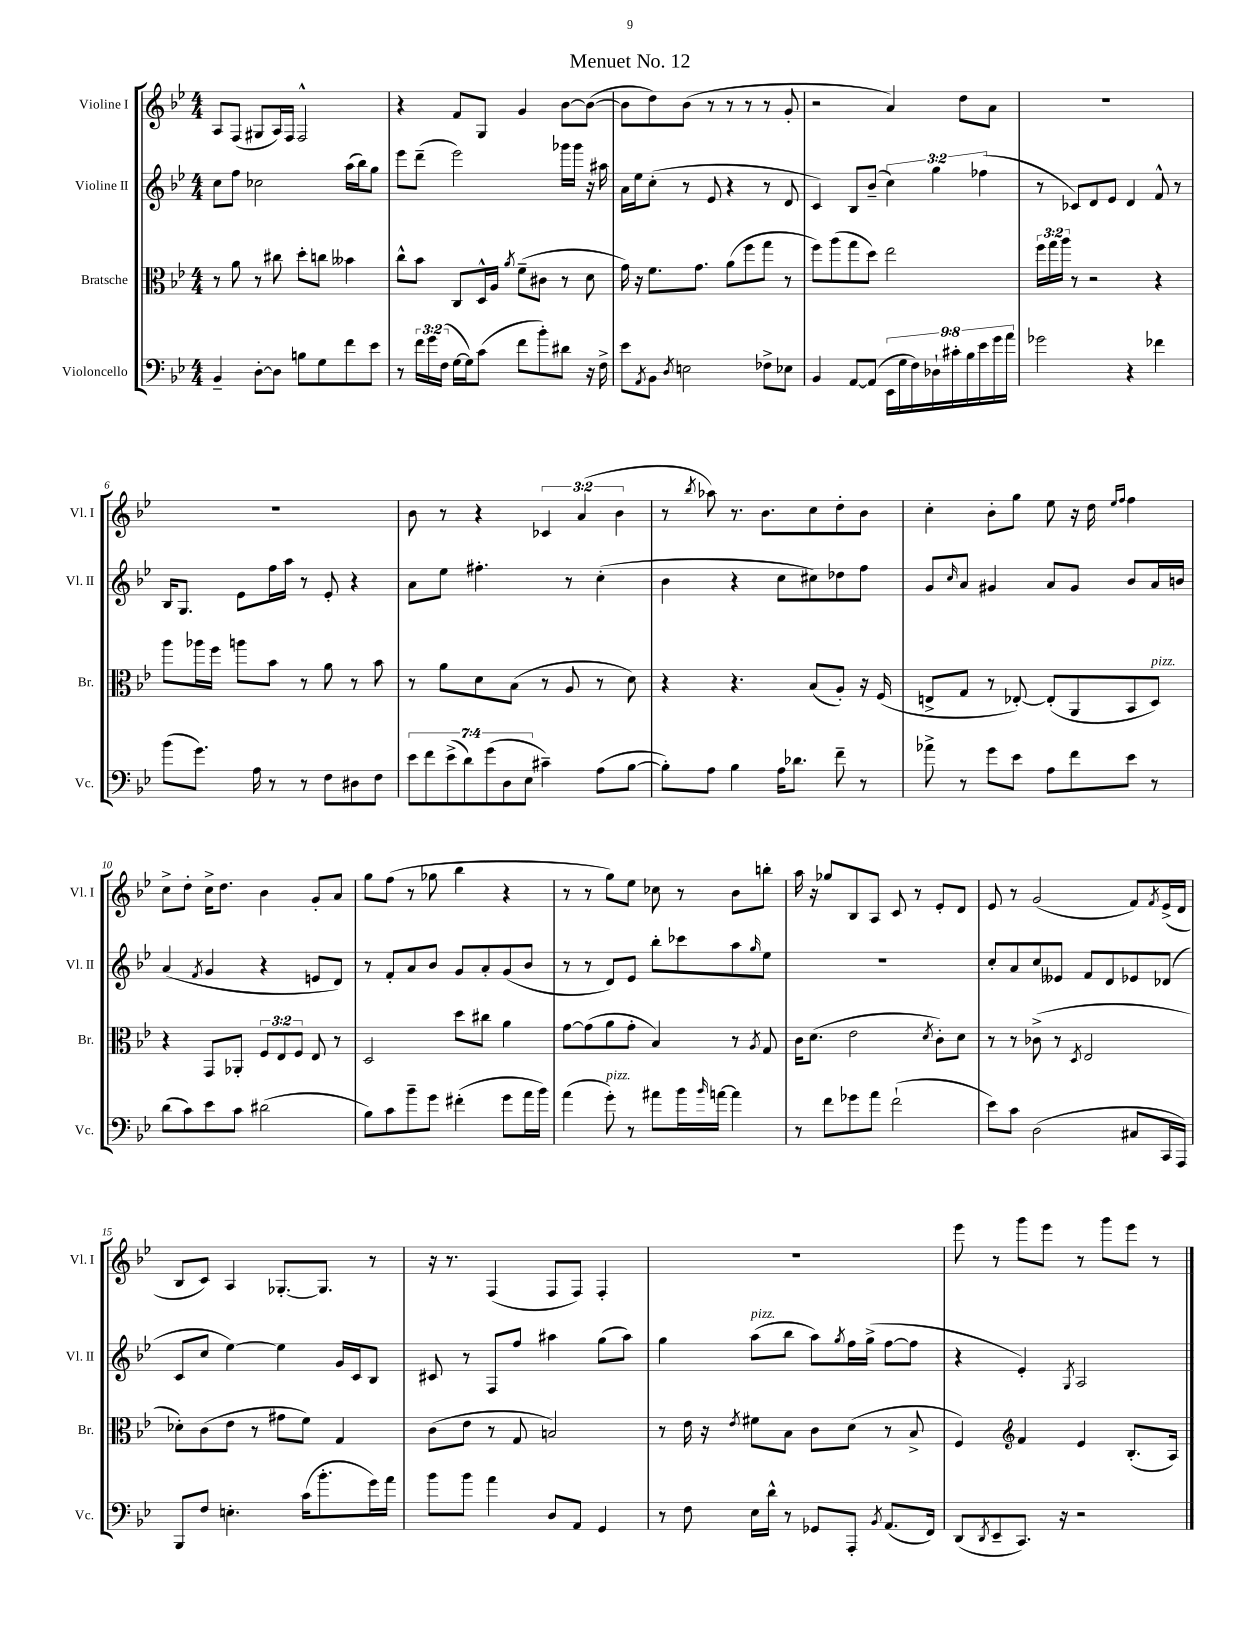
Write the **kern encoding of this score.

**kern	**kern	**kern	**kern
*part4	*part3	*part2	*part1
*staff4	*staff3	*staff2	*staff1
*I"Violoncello	*I"Bratsche	*I"Violine II	*I"Violine I
*I'Vc.	*I'Br.	*I'Vl. II	*I'Vl. I
*clefF4	*clefC3	*clefG2	*clefG2
*k[b-e-]	*k[b-e-]	*k[b-e-]	*k[b-e-]
*M4/4	*M4/4	*M4/4	*M4/4
=1	=1	=1	=1
4BB-~/	8r	8cc\L	8A/L
.	8a\	8ff\J	(8F/J
[8D'\L	8r	2cc-X\	8G#X/L
8D\J]	8cc#X\	.	16A/L)
.	.	.	16F/JJ
8Bn\L	8dd'\L	.	2F^^/
8G\	8ccn\J	.	.
8f\	4b--X\	(16aa\LL	.
.	.	16bb-\J)	.
8e-\J	.	8gg\J	.
=2	=2	=2	=2
8r	8cc^^\L	8eee-\L	4r
24f\LL	8b-\J	(8ddd~\J	.
24g\	.	.	.
(24F\JJ	.	.	.
[16G\LL	8C/L	2eee-\)	8f/L
16G\J])	.	.	.
(8c\J	16D^^/L	.	8G/J
.	16A/JJ	.	.
.	8qa/	.	.
8f\L	(8f~\L	.	4g/
8b-'\)	8c#X\J	.	.
8d#X\J	8r	16ggg-X\LL	[8b-\L
.	.	16ggg-\JJ	.
16r	8d\	16r	(8b-\J_
16F^\	.	16aa#X\	.
=3	=3	=3	=3
8e-\L	16g\)	16a\LL	8b-\L]
.	16r	16ee-\J	.
8qAA/	.	.	.
8BB-\J	8.f\L	(8cc'\J	8dd\)
8qD/	.	.	.
2En\	.	8r	(8b-\J
.	8.g\J	.	.
.	.	8e-/	8r
.	(8a\L	4r	8r
.	8ff\	.	8r
8F-X^\L	8gg\J	8r	8r
8E-X\J	8r	8d/	8g'/
=4	=4	=4	=4
4BB-/	8ff\L)	4c/)	2r
.	(8aa\	.	.
[8AA/L	8gg\	8B-/L	.
(8AA/J]	8dd\J)	(8b-~/J	.
18EE-\LL	2ee-\	6cc\)	4a/)
18G\	.	.	.
18F\)	.	.	.
18D-X`\	.	6gg\	.
18c#X'\	.	.	.
.	.	.	8dd\L
18B-\	.	.	.
18e-\	.	(6ff-X\	.
.	.	.	8a\J
18g\	.	.	.
18a\JJ	.	.	.
=5	=5	=5	=5
2g-X\	24ff\LL	8r	1r
.	24gg\	.	.
.	24aa\JJ	.	.
.	8r	8c-X/L)	.
.	2r	8d/	.
.	.	8e-/J	.
4r	.	4d/	.
4f-X\	4r	8f^^/	.
.	.	8r	.
!!LO:LB:g=z
=6	=6	=6	=6
(8b-\L	8aa\L	16B-/KL	1r
.	.	8.G/J	.
8.g\J)	16aa-X\L	.	.
.	16ff\JJ	.	.
.	8aan\L	8e-\L	.
16A\	.	.	.
8r	8b-\J	16ff\L	.
.	.	16aa\JJ	.
8r	8r	8r	.
8F\L	8a\	8e-'/	.
8D#X\	8r	4r	.
8F\J	8b-\	.	.
=7	=7	=7	=7
14e-\L	8r	8a\L	8b-\
14f\	.	.	.
.	8a\L	8ee-\J	8r
(14e-^\	.	.	.
14d\)	.	.	.
.	8d\	4.ff#X'\	4r
(14g\	.	.	.
14D\	.	.	.
.	(8B-\J	.	.
14E-\J	.	.	.
4c#X~\)	8r	.	6c-X/
.	8A/	8r	.
.	.	.	(6a/
(8A\L	8r	(4cc'\	.
.	.	.	6b-\
[8B-\J	8d\)	.	.
=8	=8	=8	=8
8B-'\L])	4r	4b-\	8r
.	.	.	8qbb-/
8A\J	.	.	8aa-X\)
4B-\	4.r	4r	8.r
.	.	.	8.b-\L
16A\KL	.	8cc\L	.
8.d-X\J	.	.	.
.	(8B-/L	8cc#X\)	8cc\
8f~\	8A'/J)	8dd-X\	8dd'\
8r	16r	8ff\J	8b-\J
.	(16F/	.	.
=9	=9	=9	=9
8a-X^\	8En^/L	8g/L	4cc'\
.	.	16qqcc/	.
8r	8G/J	8a/J	.
8g\L	8r	4g#X/	8b-'\L
8e-\J	[8E-X'/)	.	8gg\J
8A\L	(8E-'/L]	8a/L	8ee-\
8f\	8AA/	8g#/J	16r
.	.	.	16dd\
.	.	.	16qqee-/LL
.	.	.	16qqff/JJ
8e-\J	8BB-/	8b-/L	4ff\
!	!LO:TX:a:i:t=pizz.	!	!
8r	8D/J)	16a/L	.
.	.	16bn/JJ	.
!!LO:LB:g=z
=10	=10	=10	=10
(8d\L	4r	(4a/	8cc^\L
8c\)	.	.	8dd'\J
.	.	8qf/	.
8e-\	8GG/L	4g/	16cc^\KL
.	.	.	8.dd\J
8c\J	8AA-X'/J	.	.
(2d#X\	12F/L	4r	4b-\
.	12E-/	.	.
.	12F/J	.	.
.	8E-/	8en/L	8g'/L
.	8r	8d/J)	8a/J
=11	=11	=11	=11
8B-\L)	2D/	8r	8gg\L
8c\	.	8f'/L	(8ff\J
8b-~\	.	8a/	8r
8g\J	.	8b-/J	8gg-X\
(4f#X'\	8dd\L	8g/L	4bb-\
.	8cc#X\J	8a'/	.
8g\L	4a\	(8g/	4r
16a\L	.	8b-/J	.
16b-\JJ)	.	.	.
=12	=12	=12	=12
(4a\	[8g\L	8r	8r
.	(8g\]	8r	8r
!LO:TX:a:i:t=pizz.	!	!	!
8g'\)	8a\	8d/L)	8gg\L)
8r	8g'\J	8e-/J	8ee-\J
8a#X\L	4B-/)	8bb-'\L	8cc-X\
16b-\L	.	8ccc-X\	8r
16qqb-/	.	.	.
[16an\JJ	.	.	.
4a\]	8r	8aa\	8b-\L
.	8qA/	16qqgg/	.
.	8G/	8ee-\J	8bbn'\J
=13	=13	=13	=13
8r	16c\KL	1r	16aa\
.	(8.d\J	.	16r
8f\L	.	.	8gg-X/L
8g-X\	2e-\	.	8B-/
8a\J	.	.	8A/J
(2f`\	.	.	8c/
.	.	.	8r
.	8qd/	.	.
.	8c'\L)	.	8e-'/L
.	8d\J	.	8d/J
=14	=14	=14	=14
8e-\L)	8r	8cc'/L	8e-/
8c\J	8r	8a/	8r
(2D\	(8c-X^\	8cc/	(2g/
.	8r	8e--X/J	.
.	8qD/	.	.
.	2E-/	8f/L	.
.	.	8d/	.
8C#X/L	.	8e-X/	8f/L)
.	.	.	8qf/
16CC/L	.	(8d-X/J	(16e-^/L
16AAA/JJ)	.	.	16d/JJ
!!LO:LB:g=z
=15	=15	=15	=15
8BBB-/L	8d-X'\L)	8c/L	8B-/L
8F/J	(8c\	8cc/J	8c/J)
4.En'\	8e-\J	[4ee-\)	4A/
.	8r	.	.
.	8g#X\L	4ee-\]	[8.G-X'/L
(16c\KL	8f\J)	.	.
8.b-'\	.	.	8.G-/J]
.	4G/	16g/LL	.
.	.	16c/J	.
16g\L)	.	8B-/J	8r
16a\JJ	.	.	.
=16	=16	=16	=16
8b-\L	(8c\L	8c#X/	16r
.	.	.	8.r
8b-\J	8e-\J	8r	.
4a\	8r	8F/L	(4F/
.	8G/	8ff/J	.
8D/L	2Bn/)	4aa#X\	8F/L
8AA/J	.	.	8F/J)
4GG/	.	(8gg\L	4F'/
.	.	8aa#\J)	.
=17	=17	=17	=17
8r	8r	4gg\	1r
8F\	16e-\	.	.
.	16r	.	.
.	8qe-/	.	.
!	!	!LO:TX:a:i:t=pizz.	!
16E-\LL	8f#X\L	(8aa\L	.
16d^^\JJ	.	.	.
8r	8B-\J	8bb-\J	.
8GG-X/L	8c\L	8aa\L)	.
.	.	8qgg/	.
8AAA'/J	(8d\J	16ff\L	.
.	.	(16gg^\JJ	.
8qBB-/	.	.	.
(8.AA/L	8r	[8ff\L	.
.	8B-^/	8ff\J]	.
16FF/Jk)	.	.	.
=18	=18	=18	=18
(8DD/L	4F/)	4r	8eee-\
8qDD/	.	.	.
8EE-~/	.	.	8r
*	*clefG2	*	*
8.CC/J)	4f/	4e-'/)	8ggg\L
.	.	.	8eee-\J
16r	.	.	.
.	.	8qG/	.
2r	4e-/	2A/	8r
.	.	.	8ggg\L
.	(8.B-'/L	.	8eee-\J
.	.	.	8r
.	16A/Jk)	.	.
==	==	==	==
*-	*-	*-	*-
